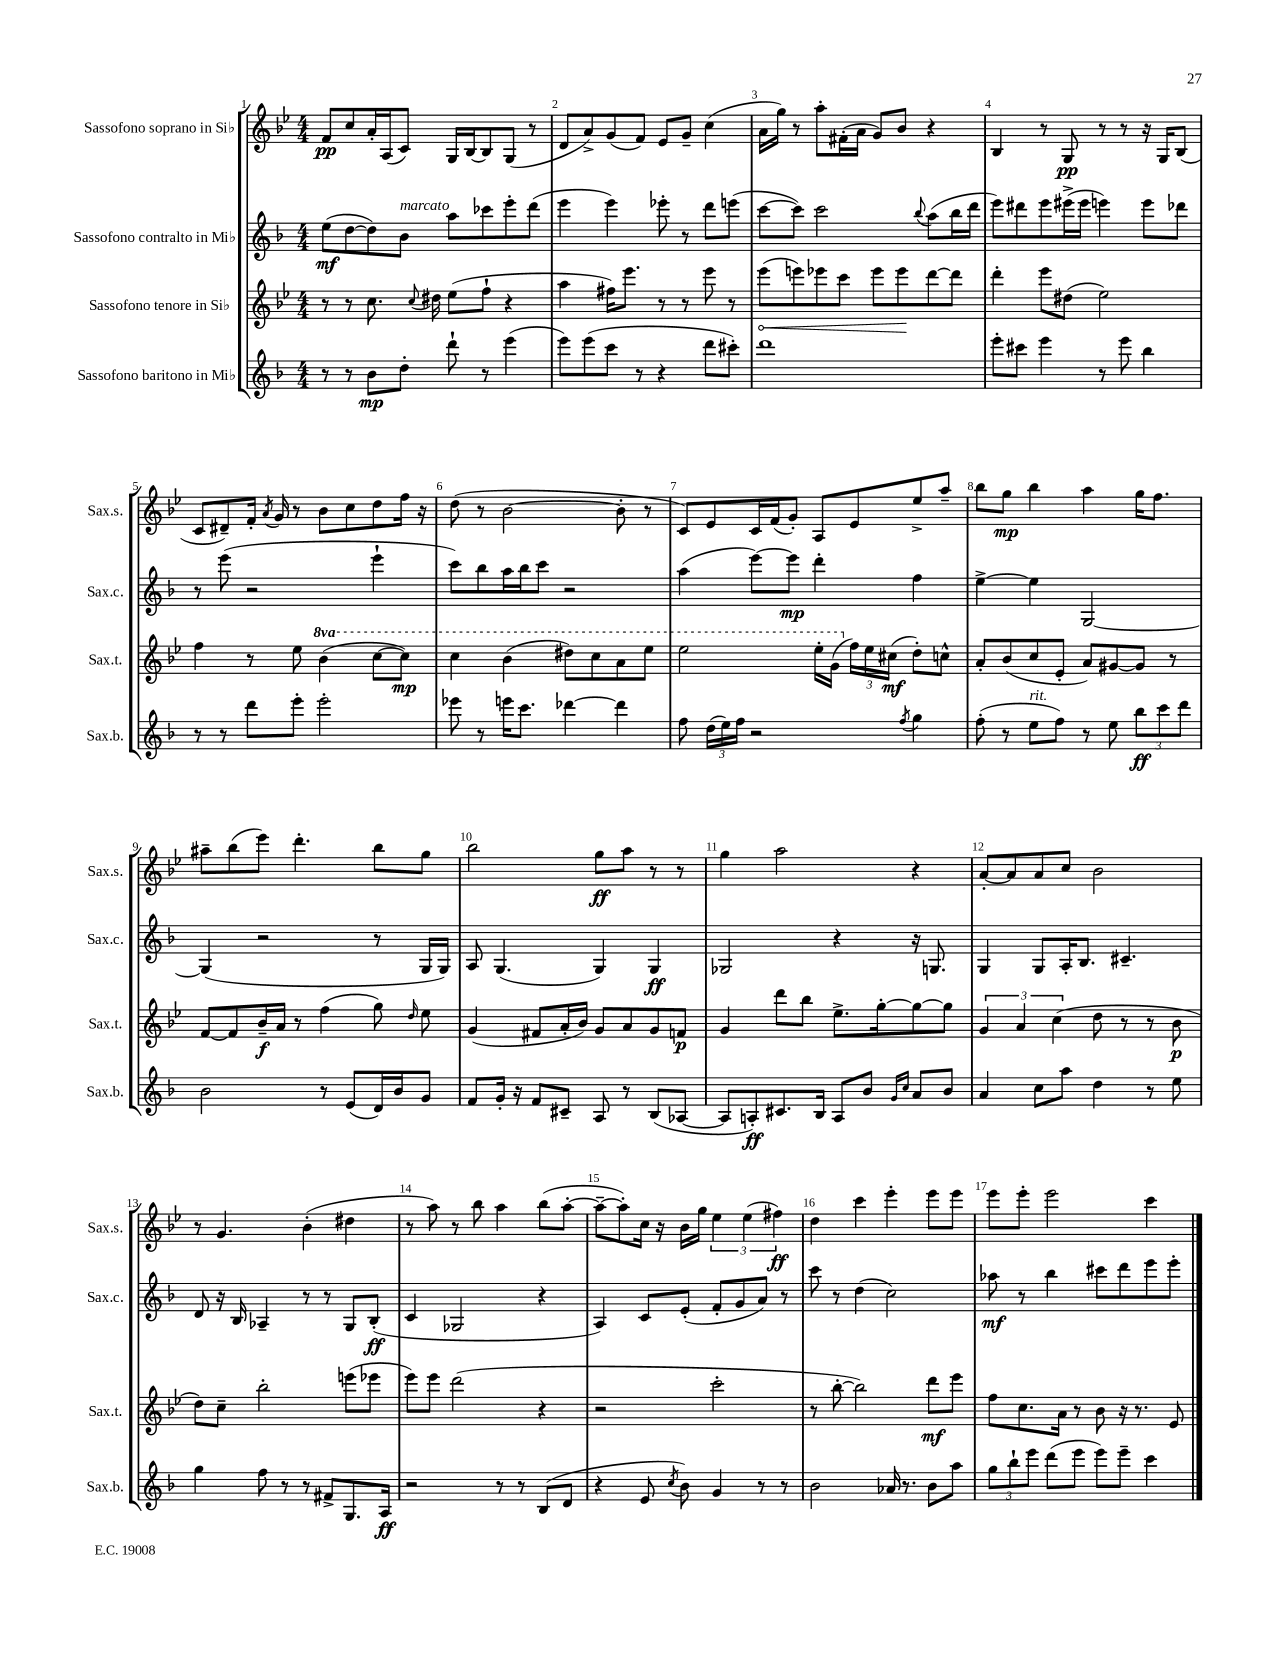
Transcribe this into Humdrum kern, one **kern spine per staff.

**kern	**kern	**kern	**kern
*staff4	*staff3	*staff2	*staff1
*clefG2	*clefG2	*clefG2	*clefG2
*k[b-]	*k[b-e-]	*k[b-]	*k[b-e-]
*M4/4	*M4/4	*M4/4	*M4/4
8r	8r	(8ee	8f
8r	8r	[8dd	8cc
8b-	8.cc	8dd])	16a'
.	.	.	(16A
8dd'	.	8b-	8c)
.	8qqcc	.	.
.	16dd#	.	.
8ddd`	(8ee-	8aa	16G
.	.	.	[16B-
8r	8ff`	8ccc-	8B-]
(4eee	4r	8eee'	(8G
.	.	(8ddd	8r
=	=	=	=
8eee)	4aa	4eee	8d
(8eee	.	.	8a^)
8ccc	16ff#)	4eee)	(8g
.	8.eee-	.	.
8r	.	.	8f)
4r	8r	8eee-'	8e-
.	8r	8r	8g~
8ddd	8eee-	8ddd	(4cc
8ccc#')	8r	(8eee	.
=	=	=	=
1ddd	(8eee-	[8ccc	16a
.	.	.	16gg)
.	8eee)	8ccc])	8r
.	8eee-	2ccc	8aa'
.	8ccc	.	(16f#'
.	.	.	16a
.	8eee-	.	8g)
.	8eee-	.	8b-
.	.	8qqbb-	.
.	[8ddd	(8aa	4r
.	8ddd]	16bb-	.
.	.	16ddd	.
=	=	=	=
8eee'	4ddd'	8eee)	4B-
8ccc#	.	8ddd#	.
4eee	8eee-	8eee	8r
.	(8dd#	(16eee#^	8G
.	.	16eee#	.
8r	2ee-)	4eee)	8r
8eee	.	.	8r
4bb-	.	8eee	16r
.	.	.	16G
.	.	8ddd-	(8B-
=	=	=	=
8r	4ff	8r	8c
8r	.	(8eee	8d#~)
8ddd	8r	2r	16f'
.	.	.	8qa
.	.	.	16g
8eee'	8ee-	.	8r
2eee'	(4bb-	.	8b-
.	.	.	8cc
.	[8ccc	4eee`	8dd
.	8ccc])	.	16ff
.	.	.	16r
=	=	=	=
8eee-	4ccc	8ccc)	(8dd
8r	.	8bb-	8r
16eee	(4bb-	16aa	[2b-
8.ccc	.	16bb-	.
.	.	8ccc	.
[4ddd-	8ddd#)	2r	.
.	8ccc	.	.
4ddd-]	8aa	.	8b-']
.	8eee-	.	8r
=	=	=	=
8ff	2eee-	(4aa	8c)
(24dd	.	.	8e-
24ee)	.	.	.
24ff	.	.	.
2r	.	[8eee)	16c
.	.	.	(16f
.	.	8eee]	8g')
.	16eee-'	4ddd'	8A
.	(16gg	.	.
.	24ff)	.	8e-
.	24ee-	.	.
.	(24cc#	.	.
8qff	.	.	.
4gg	8dd')	4ff	8ee-^
.	8cc^^	.	8aa~
=	=	=	=
(8ff'	8a'	[4ee^	8bb-
8r	(8b-	.	8gg
8ee	8cc	4ee]	4bb-
8ff)	8e-'	.	.
8r	8a)	[2G	4aa
8ee	[8g#	.	.
12bb-	8g#]	.	16gg
.	.	.	8.ff
12ccc	.	.	.
.	8r	.	.
12ddd	.	.	.
=	=	=	=
2b-	[8f	(4G]	8aa#~
.	8f]	.	(8bb-
.	16b-~	2r	8eee-)
.	16a	.	.
.	8r	.	4.ddd'
8r	(4ff	.	.
(8e	.	.	.
16d)	8gg)	8r	8bb-
16b-	.	.	.
.	16qqdd	.	.
8g	8ee-	16G	8gg
.	.	16G)	.
=	=	=	=
8f	(4g	8A	2bb-
16g'	.	(4.G	.
16r	.	.	.
8f	8f#	.	.
8c#~	16a'	.	.
.	16b-)	.	.
8A	8g	4G)	8gg
8r	8a	.	8aa
(8B-	8g	4G	8r
[8A-	8f	.	8r
=	=	=	=
8A-]	4g	2G-	4gg
8A')	.	.	.
8.c#	8ddd	.	2aa
.	8bb-	.	.
16B-	.	.	.
8A	8.ee-^	4r	.
8b-	.	.	.
.	[16gg'	.	.
16qqg	.	.	.
16qqcc	.	.	.
8a	8gg_	16r	4r
.	.	8.G	.
8b-	8gg]	.	.
=	=	=	=
4a	6g	4G	[8a'
.	.	.	8a]
.	6a	.	.
8cc	.	8G	8a
.	(6cc	.	.
8aa	.	16A'	8cc
.	.	8.B-	.
4dd	8dd	.	2b-
.	8r	4.c#~	.
8r	8r	.	.
8ee	8b-	.	.
=	=	=	=
4gg	8dd)	8d	8r
.	8cc~	16r	4.g
.	.	16B-	.
8ff	2bb-'	4A-~	.
8r	.	.	.
8r	.	8r	(4b-'
8f#^	.	8r	.
8.G	(8eee	8G	4dd#
.	8eee-	(8B-'	.
16A	.	.	.
=	=	=	=
2r	8eee-)	4c	8r
.	8eee-	.	8aa)
.	(2ddd	2G-	8r
.	.	.	8bb-
8r	.	.	4aa
8r	.	.	.
(8B-	4r	4r	(8bb-
8d	.	.	[8aa'
=	=	=	=
4r	2r	4A)	8aa~_
.	.	.	8aa'])
8e	.	8c	16cc
.	.	.	16r
8qcc	.	.	.
8b-)	.	(8e'	16b-
.	.	.	16gg
4g	2ccc'	8f'	6ee-
.	.	8g	.
.	.	.	(6ee-
8r	.	8a)	.
.	.	.	6ff#)
8r	.	8r	.
=	=	=	=
2b-	8r	8ccc	4dd
.	[8bb-'	8r	.
.	2bb-])	(4dd	4ccc
16a-	.	2cc)	4eee-'
8.r	.	.	.
8b-	8ddd	.	8eee-
8aa	8eee-	.	8eee-
=	=	=	=
12gg	8ff	8aa-	8eee-
12bb-`	.	.	.
.	8.cc	8r	8eee-'
12eee	.	.	.
(8ddd	.	4bb-	2eee-
.	16a	.	.
8eee	8r	.	.
8eee)	8b-	8ccc#	.
8eee~	16r	8ddd	.
.	8.r	.	.
4ccc	.	8eee	4ccc
.	8e-	8eee'	.
==	==	==	==
*-	*-	*-	*-
